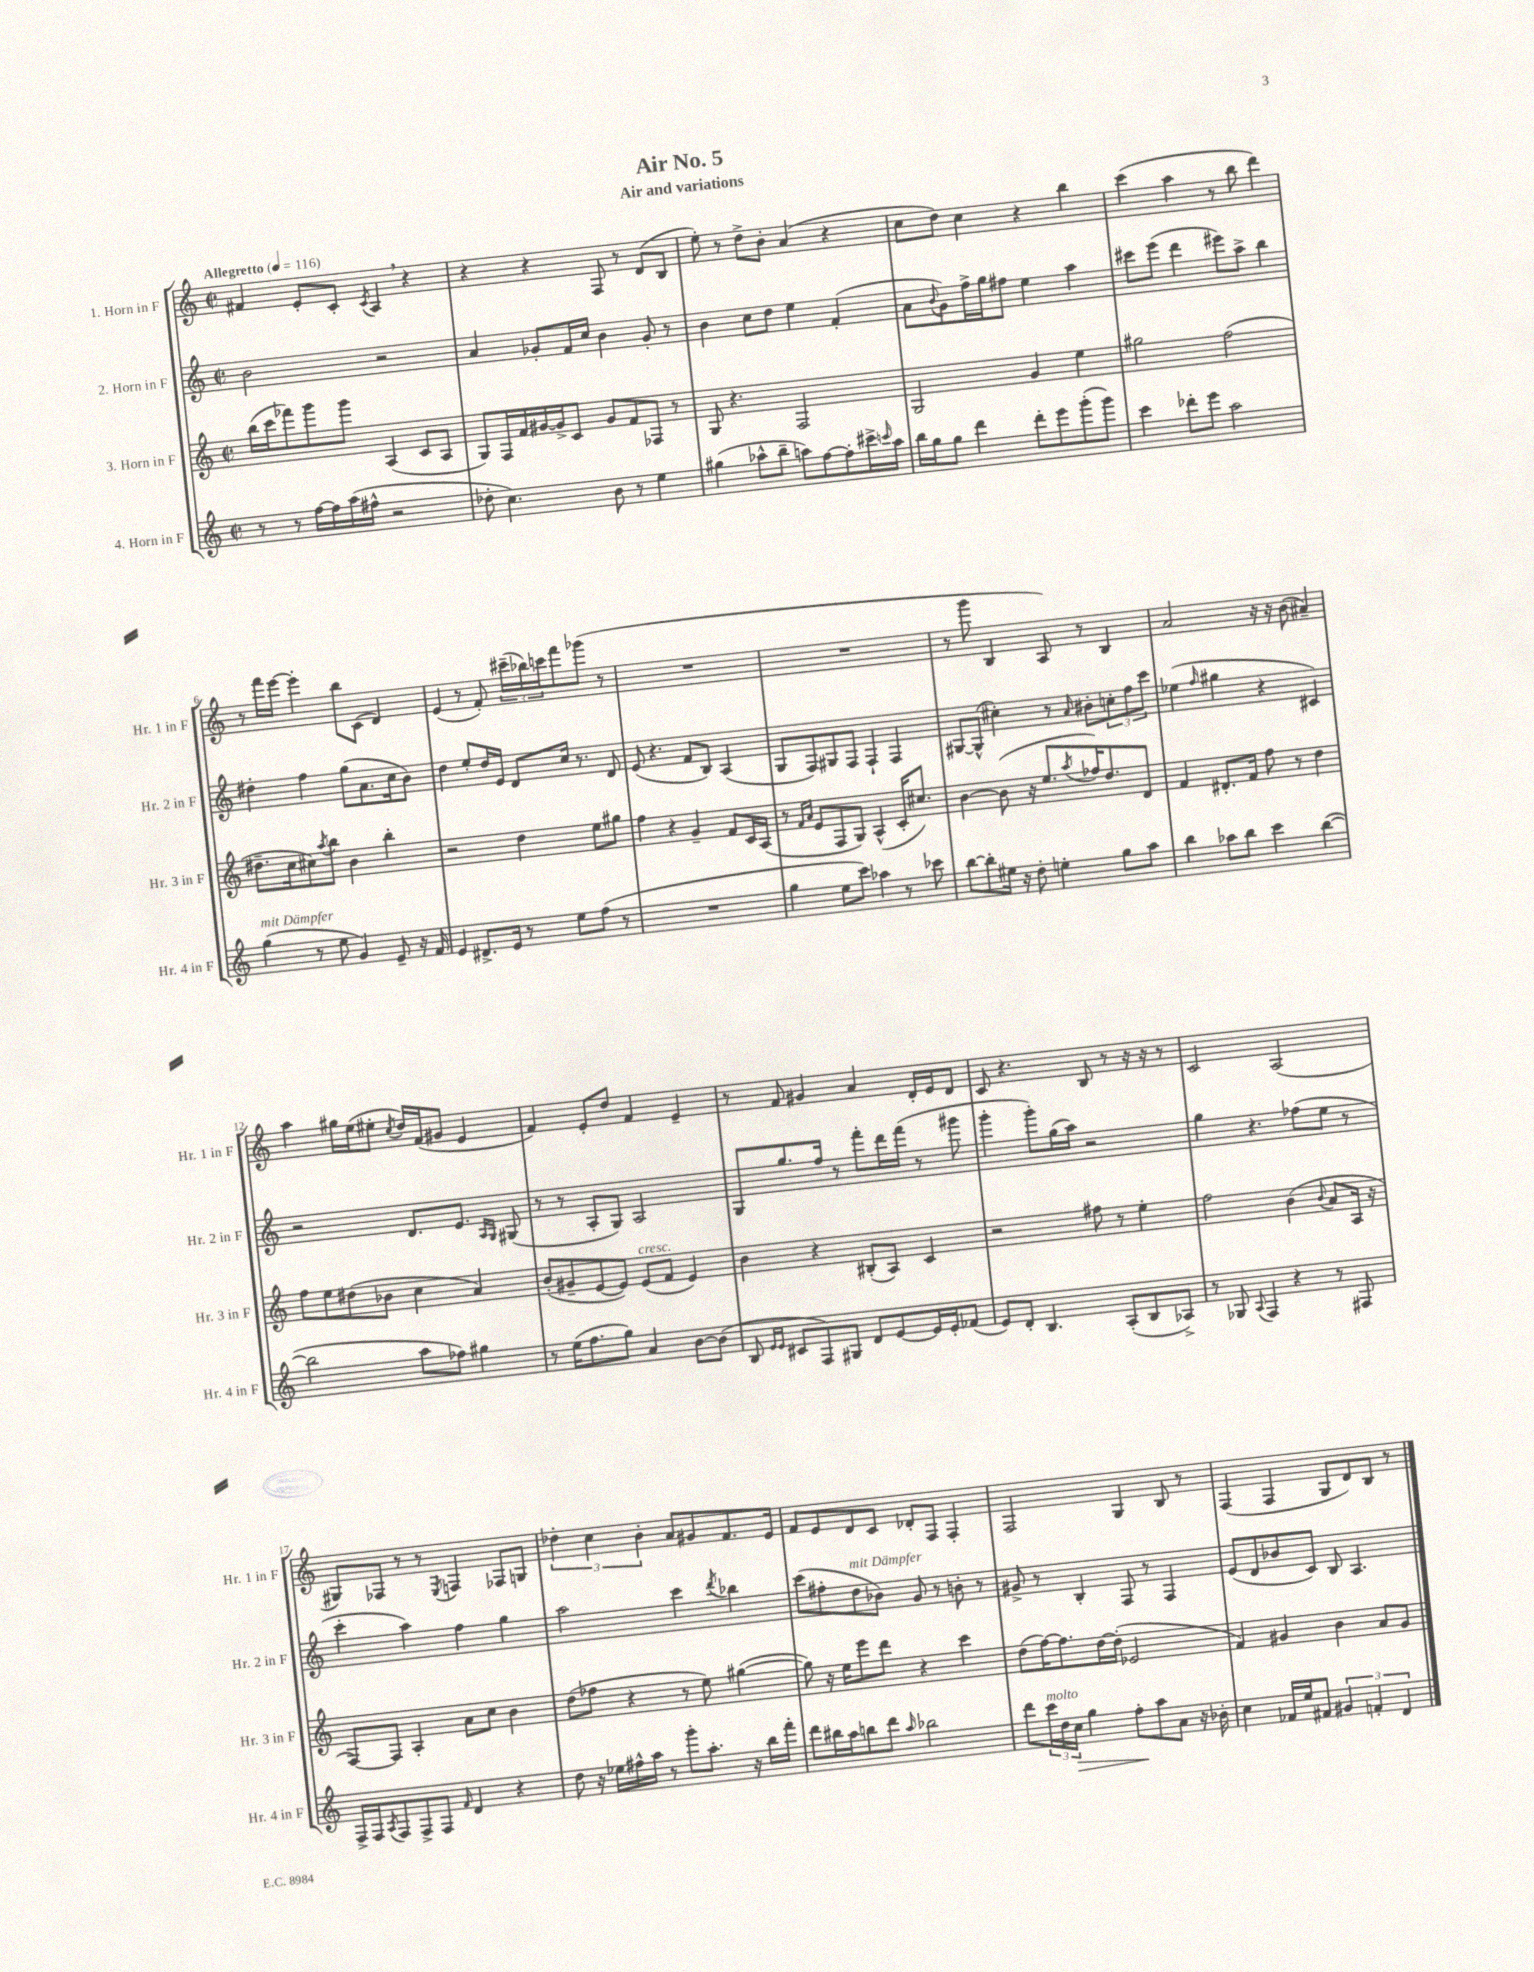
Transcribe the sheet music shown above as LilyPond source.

\header { title = "Air No. 5" subtitle = "Air and variations" }
<<
\new StaffGroup <<
\new Staff = "s0" \with { instrumentName = "1. Horn in F" shortInstrumentName = "Hr. 1 in F" } {
    \clef treble \key c \major \defaultTimeSignature \time 2/2 \tempo "Allegretto" 4 = 116
    fis'4 e'8-. c'8-. \acciaccatura { c'8 } a4 \breathe r4 |
    r4 r4 f8 r8 d'8( b8 |
    e''8-.) r8 d''8-> b'8-. a'4( r4 |
    c''8 d''8) c''4 r4 b''4 |
    c'''4( a''4 r8 b''8 d'''4) |
    r8 f'''16 e'''16~ e'''4-. b''8 c'8( d'4) |
    e'4( r8 f'8-.) \tuplet 3/2 { cis'''16--( bes''16) c'''16 } f'''8 ges'''8( r8 |
    R1 |
    R1 |
    r8 g'''8 b4 a8) r8 b4 |
    a'2 r16 r16 b'8( ais'4--) |
    a''4 gis''16 e''16( eis''8-. \acciaccatura { c''8 } d''16) f'16( gis'8 e'4 |
    f'4) e'8-. d''8 f'4 e'4-- |
    r8 f'8 gis'4 a'4 d'16-. e'16 d'8 |
    c'8 r4. b8 r8 r16 r16 r8 |
    c'2 a2( |
    gis8) fes8 r8 r8 \acciaccatura { e8 } f4 fes8 g8 |
    \tuplet 3/2 { des''4-. c''4 b'4-. } a'8 gis'8 f'8. e'16 |
    f'8 e'8 d'8 c'8 des'8-. f8 f4-. |
    f2 g4 b8 r8 |
    f4( f4 g8 d'8) b8 r8 \bar "|." |
}
\new Staff = "s1" \with { instrumentName = "2. Horn in F" shortInstrumentName = "Hr. 2 in F" } {
    \clef treble \key c \major \defaultTimeSignature \time 2/2
    b'2 r2 |
    a'4 ges'8-. f'16 c''16 b'4 ges'8-. r8 |
    b'4 c''8 d''8 e''4 f'4-.( |
    a'8 \appoggiatura { b'8 } g'8) f''16-> g''16 fis''8 e''4 a''4 |
    cis'''8 e'''8( d'''4 eis'''8) a''8-> b''4 |
    dis''4-. f''4 g''8( a'8. c''16 b'8) |
    d''4 e''8-. d''16 e'16 d'8 c''16 r8. d'8 |
    e'8( r4. f'8 b8) a4( |
    g8 f8) gis8 f8 f4-! f4 |
    gis8~ gis8-^( cis''4-.) r8 \grace { a'16 } bis'8-. \tuplet 3/2 { c''8-. f''8 c'''8 } |
    ees''4( \grace { f''16 } gis''4 r4 cis'4) |
    r2 d'8. e'8. \grace { a16 g16 } gis8( |
    r8 r8 a8-. g8) a2 |
    g8 g''8. f''16 r8 f'''8-. d'''16 f'''16( r8 gis'''8 |
    g'''4-. g'''8-.) g''16( a''16) r2 |
    g''4 r4. fes''8( e''8 r8 |
    c'''4-. a''4) f''4 g''4 |
    a''2 c'''4 \acciaccatura { d'''8 } bes''4 |
    c'''8( fis''8-. d''8^\markup { \italic "mit Dämpfer" } bes'8) g'8 r8 b'8-. r8 |
    gis'8-> r8 b4-. f8 r8 f4 |
    e'8( d'8 bes'8 c'8) b8 a4. \bar "|." |
}
\new Staff = "s2" \with { instrumentName = "3. Horn in F" shortInstrumentName = "Hr. 3 in F" } {
    \clef treble \key c \major \defaultTimeSignature \time 2/2
    b''16( c'''16 fes'''8) g'''8 g'''8 a4( c'8 a8 |
    g8) f16 f'16 gis'16~ gis'16-> c'8 gis'8 f'8 fes8 r8 |
    g8 r4. f2 |
    g2 g'4 e''4 |
    gis''2 f''2( |
    dis''8.-- c''16 cis''8) \acciaccatura { a''8 } b''8 b'4 b''4-. |
    r2 d''4 e''8 gis''8 |
    f''4 r4 g'4-- f'8 c'16 a16( |
    r8 \grace { f'16 a'16 } e'8 f8 g8) a4-^( c'16-. cis''8.) |
    b'4~ b'8( r16 e''8. \acciaccatura { a''8 } fes''16) d''8. d'8 |
    f'4 dis'8.-. f'16 f''8 r8 d''4 |
    f''8 e''8 dis''8( bes'8 c''4 a'4) |
    b'8-.( gis'8-- e'8~ e'8) e'8^\markup { \italic "cresc." }( f'8 e'4) |
    b'4 r4 bis8-.( a8) c'4 |
    r2 fis''8 r8 e''4-. |
    f''2 b'4( \appoggiatura { b'8 } a'8 a16 r16 |
    f8~) f8 a4-. a'8 c''8 b'4 |
    d''8( fes''8 r4 r8 e''8) gis''4~( |
    gis''8) r16 e''16 e'''8 d'''8 r4 c'''4 |
    d''8( f''16~) f''8. d''16~ d''16-.( ees'2 |
    f'4) gis'4 b'4 a'8 gis'8 \bar "|." |
}
\new Staff = "s3" \with { instrumentName = "4. Horn in F" shortInstrumentName = "Hr. 4 in F" } {
    \clef treble \key c \major \defaultTimeSignature \time 2/2
    r8 r8 f''16~ f''16 a''16( fis''16-^ r2 |
    des''8-. c''4.) b'8 r8 e''4 |
    gis''4( aes''8-^ b''8-- a''8) f''8~ f''8-. cis'''16-> \grace { c'''16 } a''16 |
    b''16 g''16 g''8 d'''4 d'''8-. e'''8 g'''8-.( g'''8) |
    c'''4 des'''8-. e'''8 a''2 |
    g''4^\markup { \italic "mit Dämpfer" }( r8 e''8 g'4) e'8-- r16 f'16 |
    e'4 dis'8.-> e'16 r8 e''8 f''8( r8 |
    R1 |
    g''4 e''8 c'''8) aes''4 r8 ces'''8 |
    b''8~ b''8-. eis''16 r16 d''8-. e''4-. g''8 a''8 |
    b''4 aes''8 b''8 c'''4 b''4~( |
    b''2 a''8 fes''8) gis''4 |
    r8 e''16( f''8. g''8) a'4 b'8~ b'8( |
    b8 \grace { e'16 e'16 } cis'8 f8) gis8 d'8 e'8~ e'16 e'16-. fes'8( |
    e'8) d'8-. b4. a8-.( b8 aes8->) |
    r8 ges8 \appoggiatura { a8 } f4 r4 r8 fis8 |
    f16-> f16 \acciaccatura { a8 } f8 f8-> f8 \grace { f'16 } d'4 r4 |
    d''8 r16 ees''16 fis''16-^ a''16 r8 g'''8-. a''8.-. r16 b''16 f'''16-. |
    d'''8 bis''16 a''16 b''8 d'''8 \grace { a''16 } bes''2 |
    d'''8 \tuplet 3/2 { c'''16^\markup { \italic "molto" } d''16 c''16\> } g''4 f''8-.\! a''8 a'8 r16 bes'16-. |
    c''4 fes'16 e''16 fis'8 \tuplet 3/2 { gis'4 f'4-. d'4 } \bar "|." |
}
>>
>>
